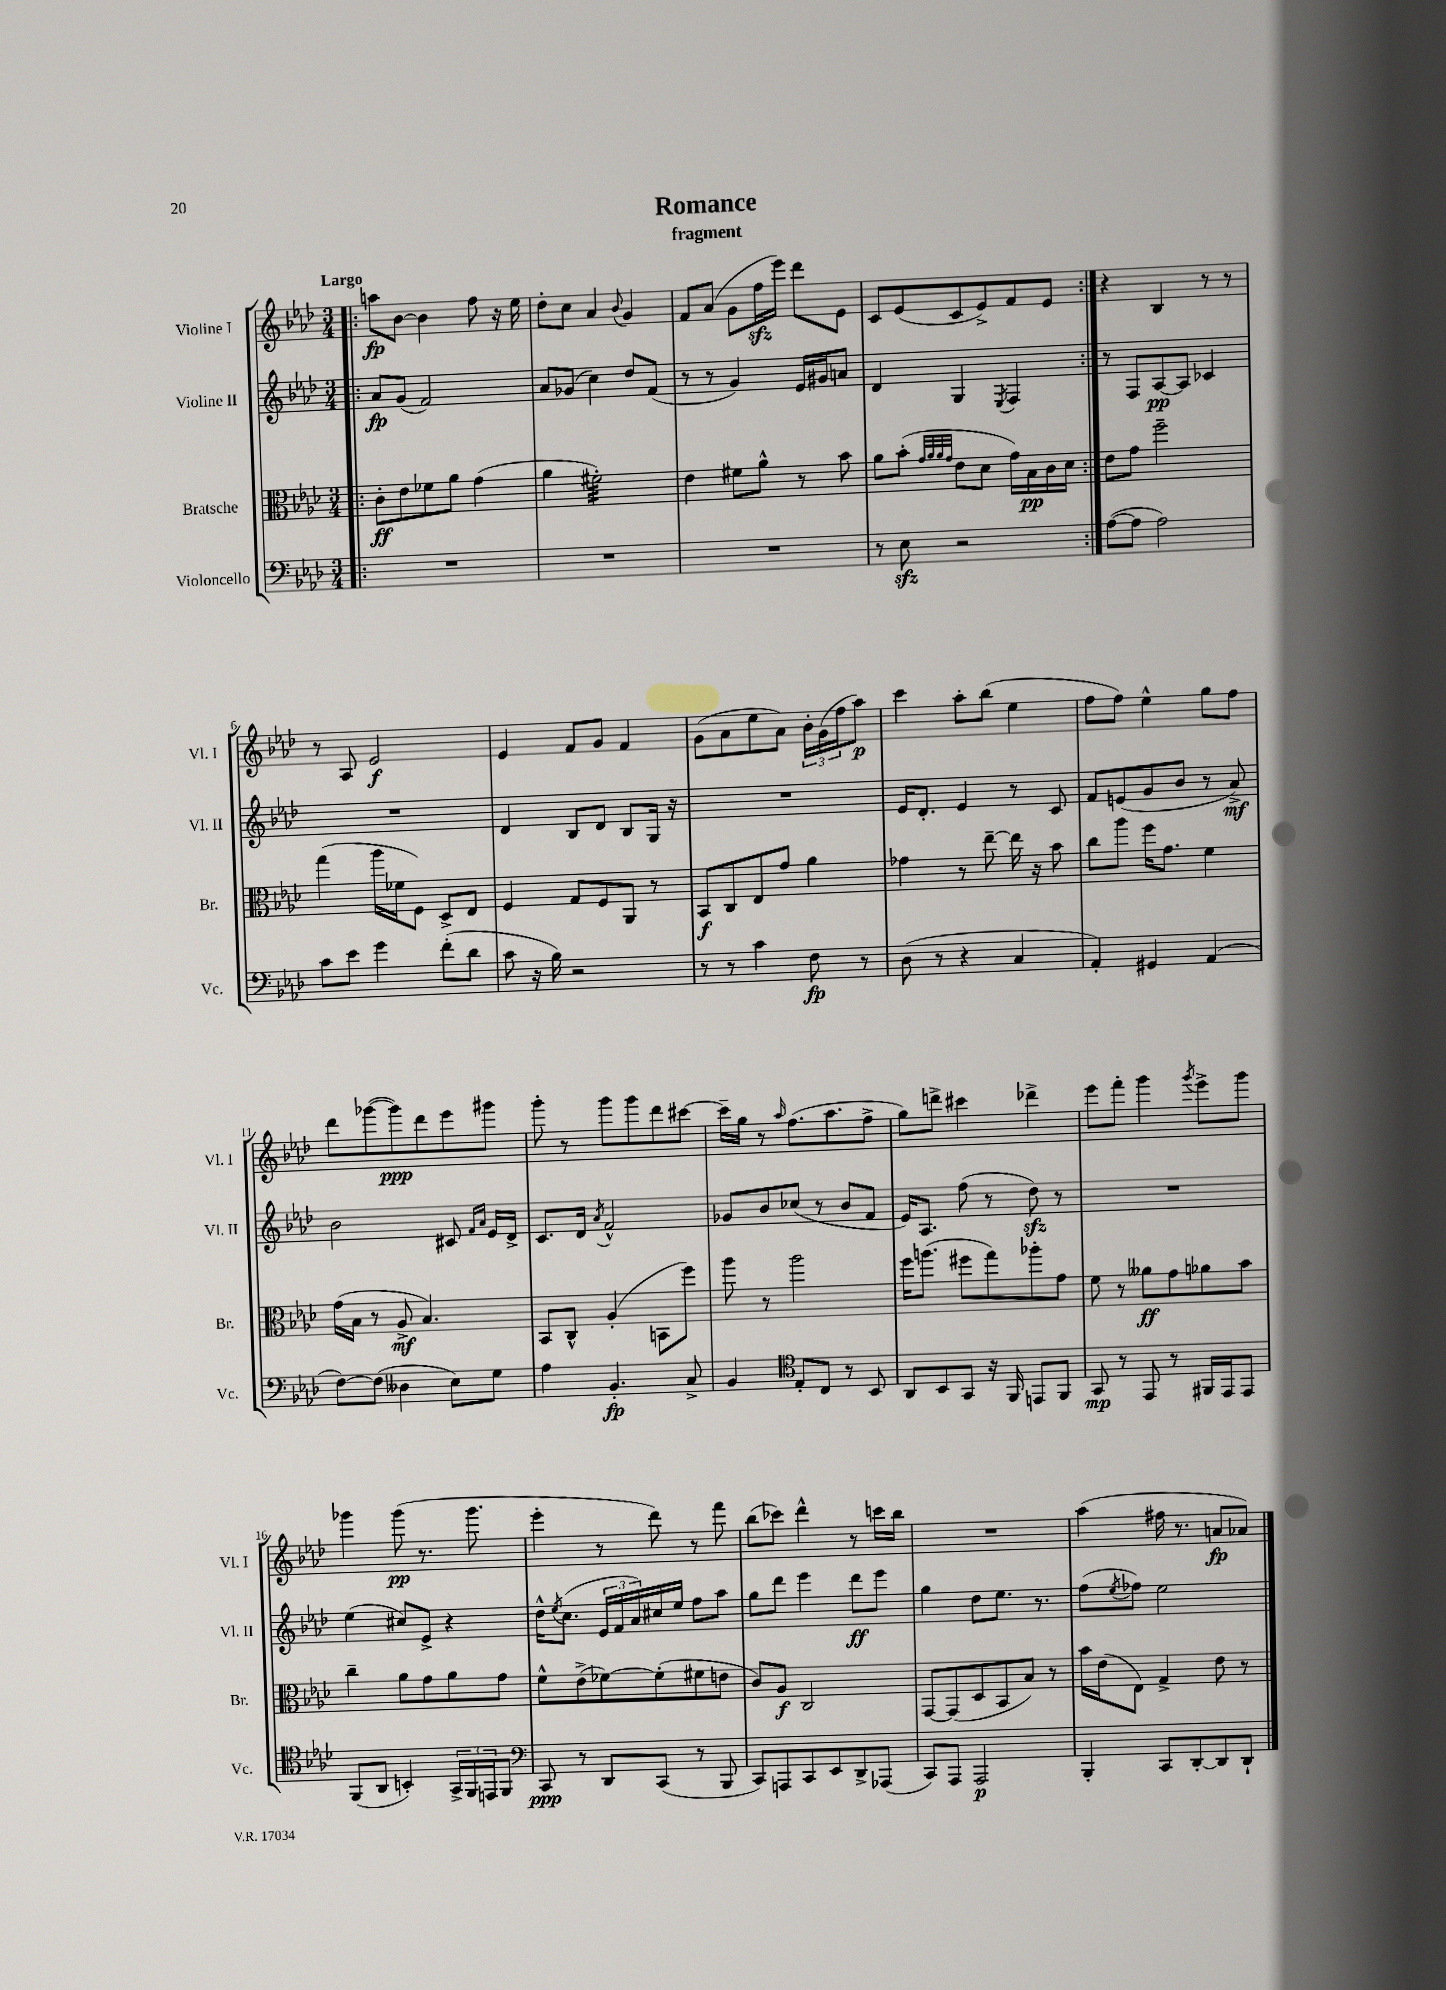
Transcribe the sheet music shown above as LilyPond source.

\header { title = "Romance" subtitle = "fragment" }
<<
\new StaffGroup <<
\new Staff = "s0" \with { instrumentName = "Violine I" shortInstrumentName = "Vl. I" } {
    \clef treble \key aes \major \numericTimeSignature \time 3/4 \tempo "Largo"
    \repeat volta 2 { \bar ".|:" a''8\fp bes'8~ bes'4 f''8 r16 ees''16 |
    des''8-. c''8 aes'4 \appoggiatura { bes'8 } g'4 |
    f'8 aes'8( g'8 f''16\sfz ees'''16) des'''8 ees'8 |
    c'8 ees'8( c'8 ees'8->) f'8 ees'8 | }
    r4 bes4 r8 r8 |
    r8 aes8 ees'2\f |
    ees'4 f'8 g'8 f'4 |
    g'8( aes'8 ees''8 aes'8) \tuplet 3/2 { bes'16-. g'16( f''16 } aes''8\p) |
    c'''4 aes''8-. bes''8( ees''4 |
    f''8 f''8) ees''4-^ g''8 f''8 |
    des'''8 ges'''8~( ges'''8\ppp) des'''8 ees'''8 gis'''8 |
    g'''8-. r8 g'''8 g'''8 des'''8 cis'''8~ |
    cis'''16-- g''16 r8 \grace { aes''16 } f''8.( aes''8. f''8-> |
    g''8) d'''8-> cis'''4 des'''4-> |
    ees'''8 f'''8-. g'''4 \acciaccatura { g'''8 } ees'''8-> g'''8 |
    ges'''4 ges'''8\pp( r8. ges'''8. |
    ees'''4-. r8 des'''8) r8 f'''8 |
    bes''8( ces'''8) des'''4-^ r8 c'''16 bes''16 |
    R2. |
    aes''4( fis''16 r8. a'8\fp aes'8) \bar "|." |
}
\new Staff = "s1" \with { instrumentName = "Violine II" shortInstrumentName = "Vl. II" } {
    \clef treble \key aes \major \numericTimeSignature \time 3/4
    \repeat volta 2 { \bar ".|:" aes'8\fp g'8( f'2) |
    aes'8 ges'8( c''4) des''8 f'8( |
    r8 r8 g'4) ees'16 gis'16 a'8 |
    des'4 g4 \acciaccatura { ees8 } f4 | }
    r8 f8 aes8~\pp aes8 ces'4 |
    R2. |
    des'4 bes8 des'8 bes8 g16 r16 |
    R2. |
    ees'16 des'8.-. ees'4 r8 c'8 |
    f'8 e'8( g'8 bes'8 r8 aes'8->\mf) |
    bes'2 cis'8 \grace { f'16 aes'16 } ees'16 des'16-> |
    c'8. des'16 \acciaccatura { aes'8 } f'2-^ |
    ges'8 bes'8 ces''8( r8 bes'8 f'8 |
    ees'16) aes8. f''8( r8 des''8\sfz) r8 |
    R2. |
    ees''4( cis''8) ees'8-> r4 |
    des''16-^ \acciaccatura { ees''8 } c''8.( \tuplet 3/2 { ees'16 f'16 aes'16) } cis''16 ees''16 f''8 aes''8 |
    g''8 des'''8 ees'''4 des'''8\ff ees'''8 |
    g''4 des''8 ees''8. r8. |
    f''8( \acciaccatura { ees''8 } fes''8) ees''2 \bar "|." |
}
\new Staff = "s2" \with { instrumentName = "Bratsche" shortInstrumentName = "Br." } {
    \clef alto \key aes \major \numericTimeSignature \time 3/4
    \repeat volta 2 { \bar ".|:" c'8-.\ff ees'8 fes'8 aes'8 g'4( |
    aes'4 fis'2:32-.) |
    ees'4 fis'8 aes'8-^ r8 bes'8 |
    aes'8 bes'8-.( \grace { g'32 aes'32 aes'32 g'32 } ees'8 des'8 g'16) bes16\pp c'16 des'16 | }
    ees'8 g'8 f''2-- |
    g''4( aes''16 fes'16 f8) des8-> ees8 |
    f4 g8 f8 aes,8 r8 |
    bes,8\f c8 ees8 g'8 aes'4 |
    ges'4 r8 ees''8~-- ees''16 r16 bes'8 |
    c''8 aes''8 f''16 g'8. f'4 |
    g'16( bes16 r8 aes8->\mf bes4.) |
    bes,8 c8-^ aes4-.( b,8 f''8) |
    aes''8 r8 aes''2 |
    f''16 a''8.( fis''8 g''8) aes''8-. g'8 |
    f'8 r8 aeses'8\ff g'8 aes'8 bes'8 |
    c''4-- aes'8 g'8 aes'8 g'8 |
    f'8-^ ees'8->( fes'8~) fes'8-.( fis'8 e'8 |
    c'8) aes8\f c2 |
    g,8~ g,8( des8 bes,8 bes8) r8 |
    bes'16 ees'16( ees8) g4-> ees'8 r8 \bar "|." |
}
\new Staff = "s3" \with { instrumentName = "Violoncello" shortInstrumentName = "Vc." } {
    \clef bass \key aes \major \numericTimeSignature \time 3/4
    \repeat volta 2 { \bar ".|:" R2. |
    R2. |
    R2. |
    r8 ees8\sfz r2 | }
    aes8~( aes8 aes2) |
    c'8 ees'8 g'4 f'8-.( des'8 |
    c'8 r16 bes16) r2 |
    r8 r8 c'4 f8\fp r8 |
    des8( r8 r4 c4 |
    aes,4-.) gis,4 aes,4( |
    f8~) f8( deses4 ees8) g8 |
    aes4 bes,4.-.\fp c8-> |
    bes,4 \clef tenor ees8-. c8 r8 bes,8 |
    aes,8 bes,8 g,8 r16 f,16 e,8 f,8 |
    g,8\mp r8 ees,8 r8 fis,16 ees,16 ees,8 |
    f,8( aes,8 b,4-.) \tuplet 3/2 { g,16-> f,16 e,16 } f,8 |
    \clef bass c,8\ppp r8 des,8 c,8( r8 bes,,8 |
    c,8) a,,8 c,8 ees,8 des,8-> aes,,8( |
    c,8) aes,,8 aes,,2\p |
    bes,,4-. c,8 des,8~-. des,8 des,8-! \bar "|." |
}
>>
>>
